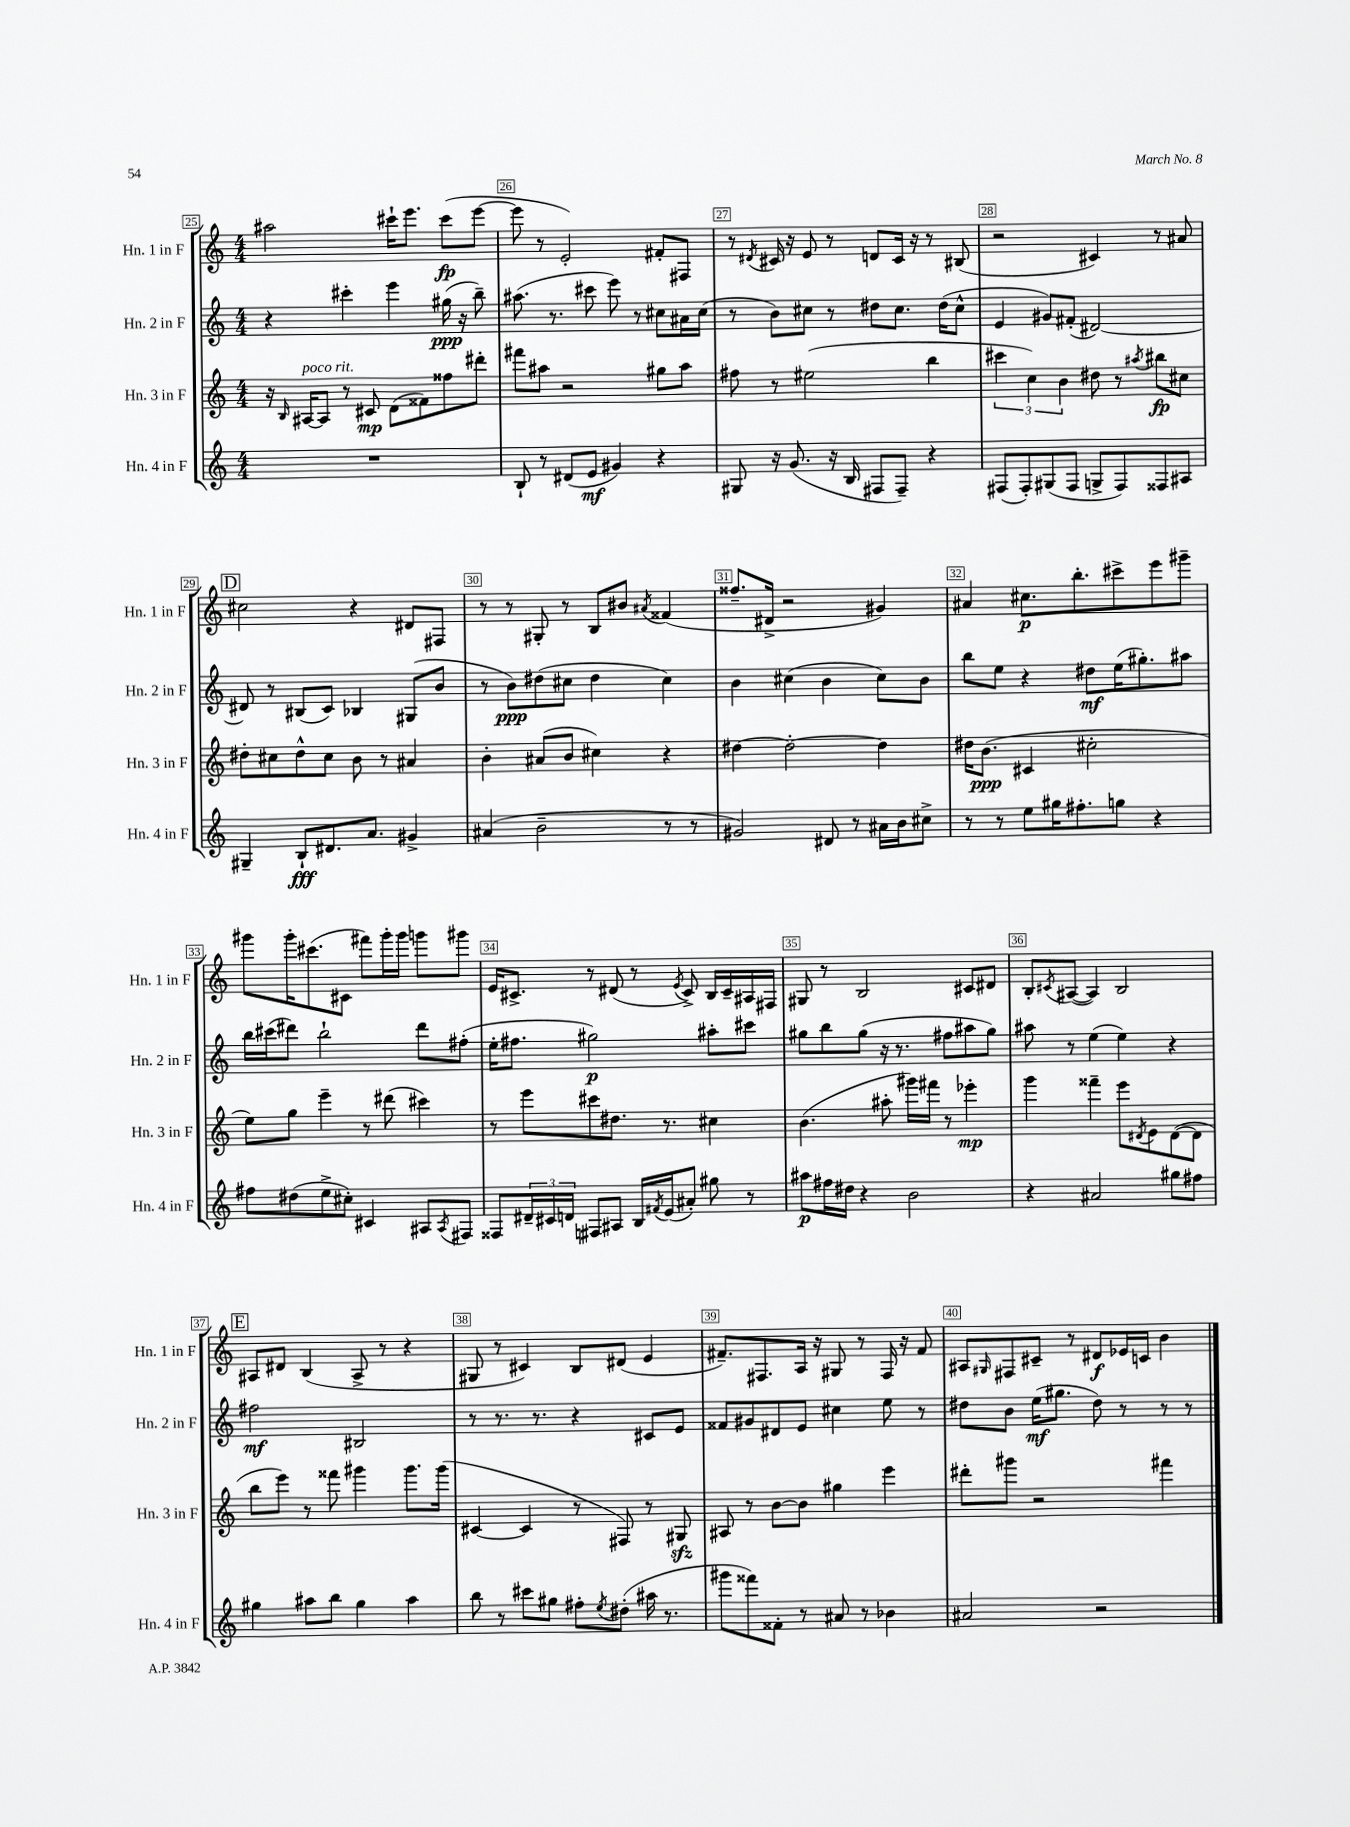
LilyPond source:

<<
\new StaffGroup <<
\new Staff = "s0" \with { instrumentName = "Hn. 1 in F" shortInstrumentName = "Hn. 1 in F" } {
    \clef treble \key c \major \numericTimeSignature \time 4/4
    ais''2 cis'''16-! e'''8. cis'''8\fp( e'''8~ |
    e'''8 r8 e'2-.) fis'8-. fis8 |
    r8 \acciaccatura { dis'8 } cis'16 r16 e'8 r8 d'8 cis'16 r16 r8 bis8( |
    r2 cis'4) r8 ais'8 |
    \mark \markup { \box "D" } cis''2 r4 dis'8 fis8 |
    r8 r8 gis8-. r8 b8 bis'8 \acciaccatura { ais'8 } fisis'4( |
    fisis''8.-- dis'16-> r2 gis'4) |
    ais'4 cis''8.\p b''8.-. cis'''8-> e'''8 gis'''8-- |
    gis'''8 gis'''16-. cis'''8.( cis'8 fis'''8) gis'''16-. gis'''16 g'''8 gis'''8 |
    e'16 cis'8.-> r8 dis'8( r8 \acciaccatura { e'8 } cis'8->) b16 cis'16-- ais16 fis16 |
    gis8 r8 b2 cis'8 dis'8 |
    b8-. \acciaccatura { cis'8 } ais8~( ais4) b2 |
    \mark \markup { \box "E" } ais8 dis'8 b4( ais8-> r8 r4 |
    gis8 r8 cis'4) b8 dis'8( e'4 |
    fis'8.--) fis8. a16 r16 gis8 r8 fis16 r16 fis'8 |
    ais8 \grace { gis16 } fis8 cis'8-- r8 dis'8\f ees'16 c'16 b'4 \bar "|." |
}
\new Staff = "s1" \with { instrumentName = "Hn. 2 in F" shortInstrumentName = "Hn. 2 in F" } {
    \clef treble \key c \major \numericTimeSignature \time 4/4
    r4 cis'''4-. e'''4 gis''16\ppp( r16 b''8--) |
    ais''8.( r8. cis'''8 e'''8) r8 cis''8 ais'16 cis''16( |
    r8 b'8) cis''8 r8 dis''8 cis''8. dis''16( cis''8-^ |
    e'4 gis'8) fis'8-.( dis'2~) |
    \mark \markup { \box "D" } dis'8 r8 bis8( c'8) bes4 gis8( b'8 |
    r8 b'8\ppp) dis''8( cis''8 dis''4 cis''4) |
    b'4 cis''4( b'4 cis''8) b'8 |
    b''8 e''8 r4 dis''8\mf e''16( gis''8.-.) ais''8 |
    b''16 cis'''16( dis'''8) b''2-! dis'''8 fis''8-.( |
    e''16-. fis''8. gis''2\p) ais''8-. cis'''8 |
    gis''8 b''8 gis''8( r16 r8. fis''8 ais''8 gis''8) |
    ais''8 r8 e''4( e''4) r4 |
    \mark \markup { \box "E" } fis''2\mf bis2 |
    r8 r8. r8. r4 cis'8 e'8 |
    fisis'8 gis'8 dis'8 e'8 cis''4 e''8 r8 |
    dis''8 b'8 e''16\mf( gis''8. dis''8) r8 r8 r8 \bar "|." |
}
\new Staff = "s2" \with { instrumentName = "Hn. 3 in F" shortInstrumentName = "Hn. 3 in F" } {
    \clef treble \key c \major \numericTimeSignature \time 4/4
    r16 \grace { b16 } ais16~^\markup { \italic "poco rit." } ais8 r8 cis'8\mp d'8( fisis'8) fisis''8 dis'''8-. |
    fis'''8 ais''8 r2 gis''8 ais''8 |
    fis''8 r8 eis''2( b''4 |
    \tuplet 3/2 { cis'''4 c''4) b'4 } dis''8 r8 \acciaccatura { ais''8 } bis''8\fp cis''8 |
    \mark \markup { \box "D" } dis''8-. cis''8 dis''8-^ cis''8 b'8 r8 ais'4 |
    b'4-. ais'8( b'8 cis''4) r4 |
    dis''4~ dis''2~-. dis''4 |
    dis''16 b'8.\ppp( cis'4 cis''2-. |
    e''8) g''8 e'''4-- r8 dis'''8( cis'''4) |
    r8 e'''8 cis'''8 dis''8. r8. cis''4 |
    b'4.( ais''8-. gis'''16) fis'''16 r8 ees'''4-.\mp |
    g'''4 fisis'''4-- e'''8 \acciaccatura { dis'8 } e'8 dis'8~( dis'8 |
    \mark \markup { \box "E" } b''8 e'''8) r8 fisis'''8 gis'''4 gis'''8. gis'''16( |
    cis'4~ cis'4 r8 fis8) r8 gis8\sfz |
    ais8 r8 b'8~ b'8 gis''4 e'''4 |
    dis'''8-. gis'''8 r2 fis'''4 \bar "|." |
}
\new Staff = "s3" \with { instrumentName = "Hn. 4 in F" shortInstrumentName = "Hn. 4 in F" } {
    \clef treble \key c \major \numericTimeSignature \time 4/4
    R1 |
    b8-! r8 dis'8( e'8\mf gis'4) r4 |
    gis8 r16 g'8.( r16 b16 fis8 fis8--) r4 |
    fis8( fis8-.) gis8( fis8 g8-> fis8) fisis8 ais8 |
    \mark \markup { \box "D" } gis4-- b8-!\fff dis'8. a'8. gis'4-> |
    ais'4( b'2-- r8 r8 |
    gis'2) dis'8 r8 ais'16 b'16 cis''8-> |
    r8 r8 e''8 gis''16 fis''8.-. g''8 r4 |
    fis''8 dis''8( e''8-> cis''8-.) cis'4 ais8 \acciaccatura { ais8 } fis8 |
    fisis8 \tuplet 3/2 { dis'16-- cis'16 d'16 } fis8 ais8 b16 \acciaccatura { fis'8 } e'16( ais'8-.) gis''8 r8 |
    ais''8\p fis''16 dis''16 r4 b'2 |
    r4 ais'2 gis''8 fis''8 |
    \mark \markup { \box "E" } gis''4 ais''8 b''8 gis''4 ais''4 |
    b''8 r8 cis'''8 gis''8 fis''8-. \acciaccatura { e''8 } dis''8-.( ais''16 r8. |
    gis'''8 fisis'''8) fisis'8-. r8 ais'8 r8 bes'4 |
    ais'2 r2 \bar "|." |
}
>>
>>
\layout { \context { \Score currentBarNumber = #25 \override BarNumber.break-visibility = ##(#f #t #t) barNumberVisibility = #all-bar-numbers-visible \override BarNumber.stencil = #(make-stencil-boxer 0.1 0.3 ly:text-interface::print) } }
